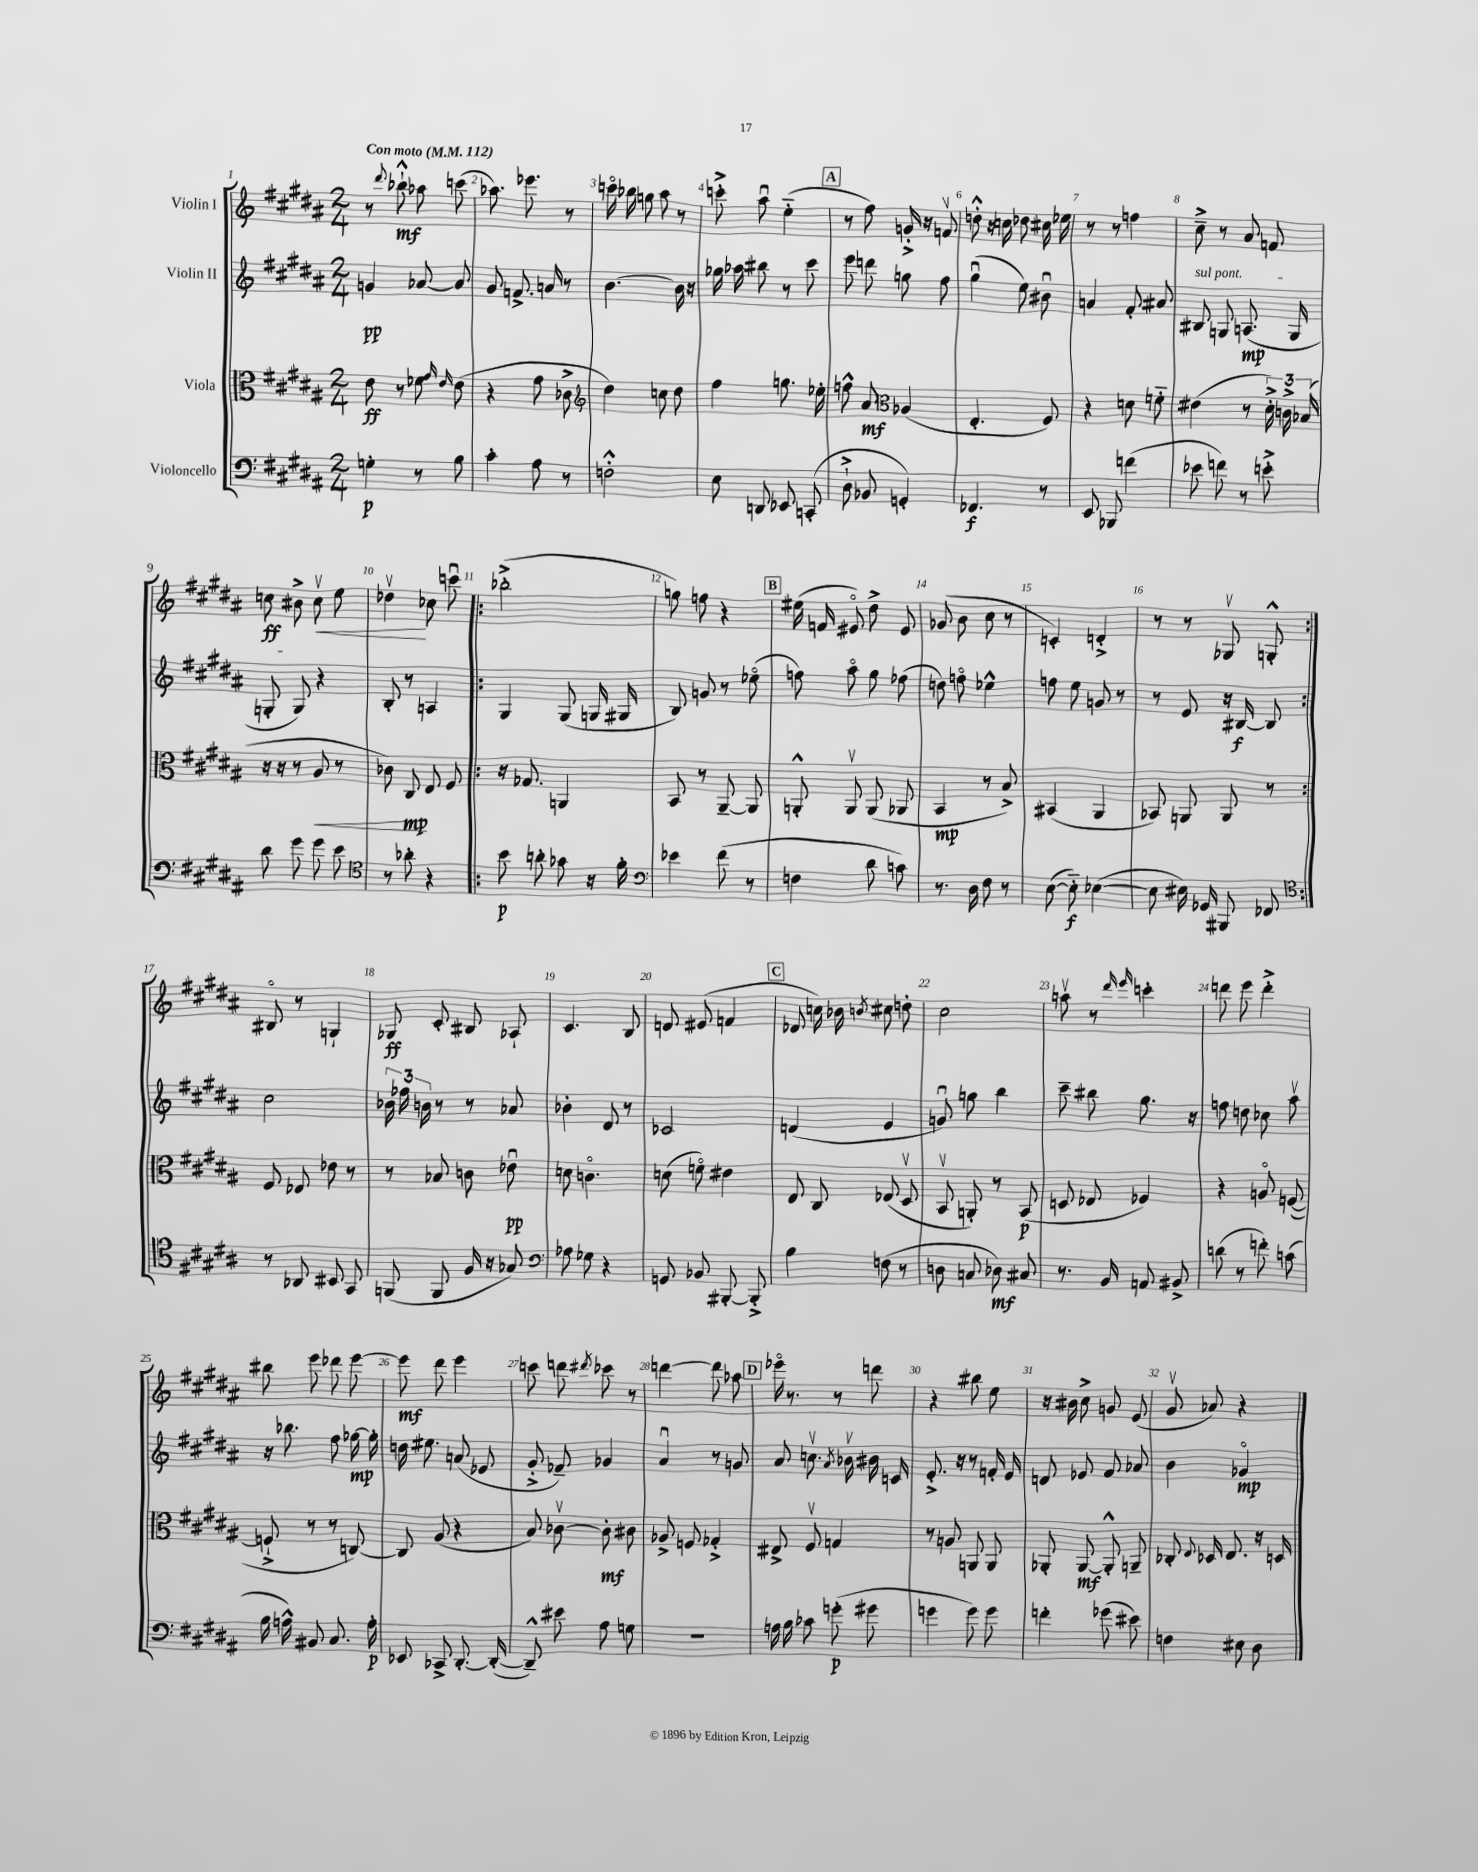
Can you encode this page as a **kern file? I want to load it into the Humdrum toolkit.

**kern	**kern	**kern	**kern
*staff4	*staff3	*staff2	*staff1
*clefF4	*clefC3	*clefG2	*clefG2
*k[f#c#g#d#a#]	*k[f#c#g#d#a#]	*k[f#c#g#d#a#]	*k[f#c#g#d#a#]
*M2/4	*M2/4	*M2/4	*M2/4
*MM112	*MM112	*MM112	*MM112
4G'\	8e\	4g/	8r
.	.	.	8qqddd#/
.	8r	.	8bb-`^^\
8r	8f-\	[8a-/	8aa-\
.	16qqg#/	.	.
.	16qqe/	.	.
8B\	(8e\	8a-/]	(8ccc\
=	=	=	=
4c#'\	4r	8g#/	8.aa-\)
.	.	8.f^/	.
.	.	.	8.eee-\
8A#\	8g#\	.	.
.	.	16a/	.
8r	8c-^\	8r	8r
=	=	=	=
*	*clefG2	*	*
2F'^^\	4dd#\)	[4.b\	16ccco\
.	.	.	16bb-\
.	.	.	8gg\
.	8cc\	.	8aa#\
.	8dd#\	16b\]	8r
.	.	16r	.
=	=	=	=
8E\	4ff#\	16gg-\	8ccc'^\
.	.	16aa-\	.
8DD/	.	8bb#\	8aa#u\
8EE-/	8.gg\	8r	(4ee'~\
(8CC'/	.	8ccc#\	.
.	16ee-'\	.	.
=	=	=	=
8D#`^\	8ff^^\	8eee\	8r
8BB-/	8a#/	8ddd\	8ff#\)
*	*clefC3	*	*
4GG'/)	(4A-/	8gg\	16g'^/
.	.	.	16r
.	.	8ff#\	8fv/
=	=	=	=
4.FF-/	4.E'/	(4gg#u\	8dd'^^\
.	.	.	16r
.	.	.	16cc\
.	.	8ee\)	8dd-\
8r	8F#/)	8b#u\	16cc#\
.	.	.	16ee-\
=	=	=	=
8EE/	4r	4a/	8r
8BBB-/	.	.	8r
(4f\	8d\	8f#'/	4ff\
.	8f'~\	8a#/	.
=	=	=	=
8e-\	(4e#\	8B#/	8cc#~^\
8f\)	.	8G/	8r
8r	8r	(8.A/	8a#/
8e'^\	24d#'^\)	.	8f/
.	24c^\	.	.
.	.	16G/	.
.	(24B-/	.	.
=	=	=	=
8d#\	16r	8G'/	8cc\
.	16r	.	.
8g#\	8r	8G/)	8b#^\
8g#\	8A#/	4r	8ccv\
8e\	8r	.	8ee\
=	=	=	=
*clefC4	*	*	*
8r	8c-\)	8B'/	4dd-v\
8a-'\	8C#/	8r	.
4r	8E/	4A/	8cc-\
.	8F#/	.	8cccu\
=!|:	=!|:	=!|:	=!|:
8b\	16r	4G#/	(2bb-'^\
.	8.G-/	.	.
8a'\	.	.	.
8g-\	4AA/	(8G#/	.
16r	.	16G/	.
16f#'\	.	16G#/	.
=	=	=	=
*clefF4	*	*	*
4e-\	8BB/	8B/)	8gg\)
.	8r	8g/	8ff\
(8f#\	[8AA#~/	8r	4r
8r	8AA#/]	(8ee-o\	.
=	=	=	=
4F\	8AA'^^/	8ff\)	(16ee#\
.	.	.	16f/
.	8AAv/	8aa#o\	8e#o/)
8d#\	(8AA/	8gg#\	8dd#^\
8c\)	8AA-/	(8ff-\	8e#/
=	=	=	=
8.r	4BB/	8dd\)	(8g-/
.	.	8ffo\	8b\
16D#\	.	.	.
8F#\	8r	4ee-^^\	8cc#\
8r	8B^/)	.	8r
=	=	=	=
([8E\	(4BB#/	8ff\	4c'/)
8E'~\])	.	8ee\	.
([4E-\	4AA#/	8g/	4d'^/
.	.	8r	.
=	=	=	=
8E-\]	8BB-/)	8r	8r
16E#\)	8AA/	8e/	8r
16GG-/	.	.	.
8BBB#/	8AA/	16r	8G-v/
.	.	[16B#/	.
8FF-/	8r	8B#/]	8G'^^/
=:|!	=:|!	=:|!	=:|!
*clefC4	*	*	*
8r	8F#/	2cc#\	8B#o/
8AA-/	8E-/	.	8r
8BB#/	8e-\	.	4G`/
8GG#/	8r	.	.
=	=	=	=
(8FF/	8r	24b-\	8G-/
.	.	24ff-\	.
.	.	24b\	.
8FF/	8B-/	8r	8c#'/
16F#/	8c\	8r	8B#/
16r	.	.	.
8G-/)	8e-u\	8a-/	8A-`/
=	=	=	=
*clefF4	*	*	*
8A-\	8d\	4b-'\	4.c#/
8G-\	4.co\	.	.
4r	.	8d#/	.
.	.	8r	8B/
=	=	=	=
8GG/	(8d\	2c-/	8d/
8BB-/	8fo\)	.	(8e#/
[8BBB#'/	4e#\	.	4f/
8BBB#'^/]	.	.	.
=	=	=	=
4B\	8E/	(4d/	8d-/
.	8C#/	.	16cc\)
.	.	.	16b-\
.	.	.	8qb/
(8F\	(8E-/	4e/	8cc#\
8r	8D#v/	.	8dd'\
=	=	=	=
8D\	8BBv/	8gu/)	2cc#\
8C/	8AA'/)	8gg\	.
8D-\)	8r	4bb\	.
8C#/	(8BB/	.	.
=	=	=	=
8.r	8D/	8ccc#~\	8aav\
.	8E-/	8bb#\	8r
16BB/	.	.	.
.	.	.	16qqddd#/
.	.	.	16qqeee/
8AA/	4F-/)	8.gg#\	4ccc'\
8BB#^/	.	.	.
.	.	16r	.
=	=	=	=
(8d\	4r	8ff\	8ddd\
8r	.	8dd\	8eee\
8f'\)	8Ao/	8cc-\	4ddd'^\
(8c\	([8F/	8aa#v\	.
=	=	=	=
16B\	8F`^/]	16r	8bb#\
16A^^\)	.	8.bb-\	.
8BB#/	8r	.	8eee\
8.C#/	8r	8ff#\	8ddd-\
.	[8C/)	[16gg-\	[8eee\
16A'\	.	16gg-'\]	.
=	=	=	=
8EE-/	8C/]	16dd\	8eee\]
.	.	8.ee#\	.
8CC-^/	(8A#/	.	8ddd#\
[8.DD#'/	4r	(8a/	4eee\
.	.	8e-/	.
(16DD#'/_	.	.	.
=	=	=	=
8DD#~^^/])	8B/)	8g#'^/	8ccc\
8e#\	[8c-v\	8f-~/)	8ddd\
.	.	.	8qddd#/
8A#\	8c-'\]	4g-/	8ccc-\
8G\	8c#\	.	8r
=	=	=	=
2r	8A-^/	4a#u/	[4ddd\
.	8F/	.	.
.	4G-'^/	8r	8ddd\]
.	.	8g/	8aa-\
=	=	=	=
16A\	8E#^/	8a#/	16eee-o\
16B\	.	.	8.r
8c-\	8F#v/	8.ccv\	.
(8g'\	4G/	.	8r
.	.	8qa#/	.
.	.	16b-v\	.
8g#\	.	16b#\	8ddd\
.	.	16c/	.
=	=	=	=
4g\	8r	8.e'^/	4r
.	8A/	.	.
.	.	16r	.
8g\)	8AA/	8r	8bb#\
8g\	8AA/	16f'/	8ee\
.	.	16e/	.
=	=	=	=
4f'\	8AA-'/	8d/	16r
.	.	.	16b#\
.	[8AA-/	8e-/	8cc#^\
(8g-\	8AA-'^^/]	8f#/	8g/
8e#\)	8AA~/	8a-/	(8e/
=	=	=	=
4F\	8C-'/	4b\	8g#v/
.	8qqE/	.	.
.	16D-/	.	8a-/)
.	8.E/	.	.
8E#\	.	4g-o/	4r
8D#\	16r	.	.
.	16D/	.	.
==	==	==	==
*-	*-	*-	*-
